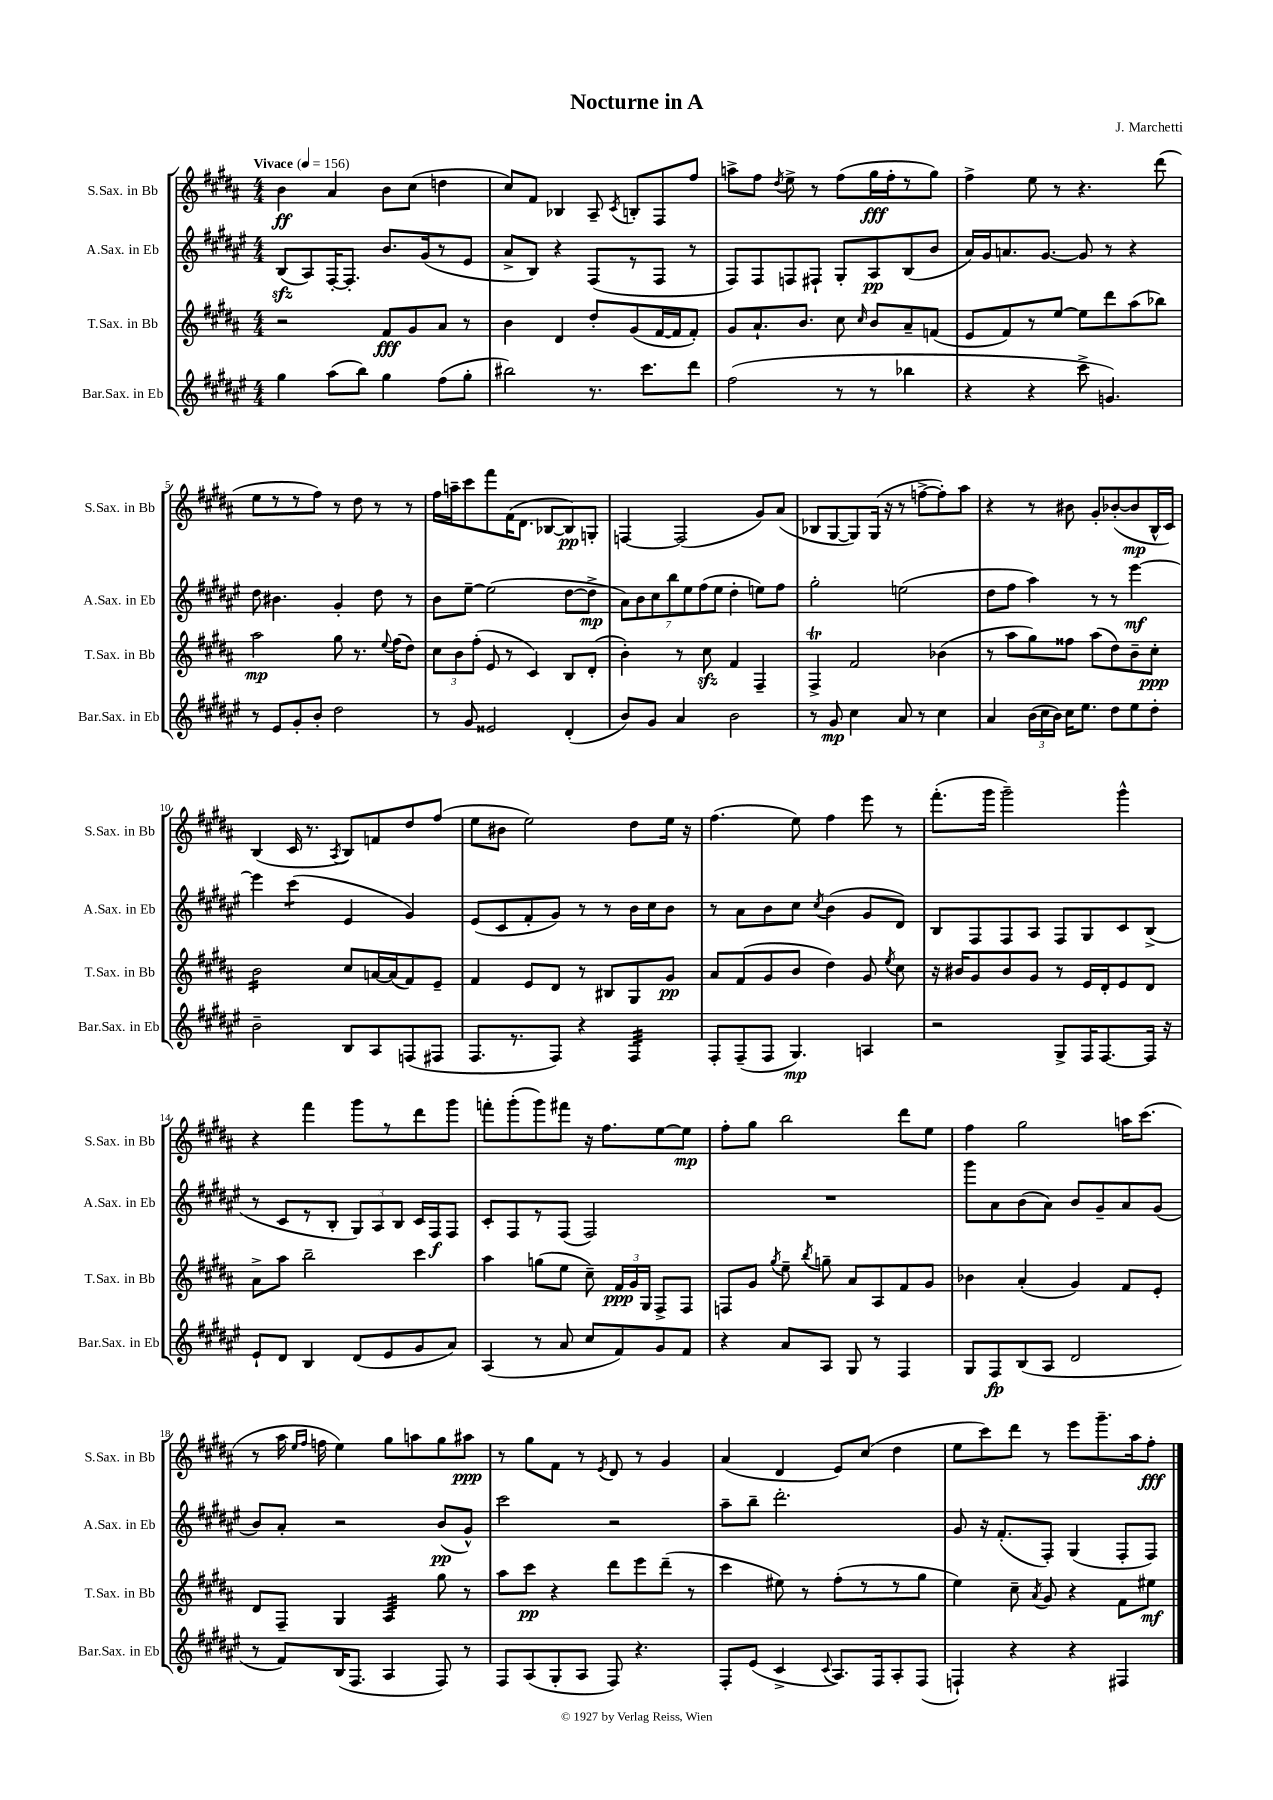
\header { title = "Nocturne in A" composer = "J. Marchetti" }
<<
\new StaffGroup <<
\new Staff = "s0" \with { instrumentName = "S.Sax. in Bb" shortInstrumentName = "S.Sax. in Bb" } {
    \clef treble \key b \major \numericTimeSignature \time 4/4 \tempo "Vivace" 4 = 156
    \autoBeamOff b'4\ff ais'4 b'8[ cis''8]( d''4 |
    cis''8[) fis'8] bes4 ais8-- \acciaccatura { cis'8 } b8[-. fis8 fis''8] |
    a''8[-> fis''8] \acciaccatura { dis''8 } e''8-> r8 fis''8[( gis''16\fff fis''16-. r8 gis''8]) |
    fis''4-> e''8 r8 r4. dis'''8( |
    e''8[ r8 r8 fis''8]) r8 dis''8 r8 r8 |
    fis''16[ a''16-- cis'''8 fis'''8 fis'16( dis'8.] bes8[~ bes8\pp) g8]-. |
    f4~ f2( gis'8[) ais'8]( |
    bes8[ gis8~ gis8) gis16]( r16 r8 f''8[~-> f''8-.) ais''8] |
    r4 r8 bis'8 gis'8[-. bes'8~-.( bes'8\mp b16-^ cis'16]) |
    b4( cis'16 r8. \acciaccatura { ais8 } b8[) f'8 dis''8 fis''8]( |
    e''8[ bis'8] e''2) dis''8[ e''16] r16 |
    fis''4.( e''8) fis''4 e'''8 r8 |
    fis'''8.[-.( gis'''16] gis'''2--) gis'''4-^ |
    r4 fis'''4 gis'''8[ r8 dis'''8 gis'''8] |
    f'''8[-. gis'''8-.( gis'''8) fis'''8] r16 fis''8.[ e''8~ e''8]\mp |
    fis''8[-. gis''8] b''2 dis'''8[ e''8] |
    fis''4 gis''2 a''16[ cis'''8.]( |
    r8 ais''16 \grace { e''16[ fis''16] } f''16 e''4) gis''8[ a''8 gis''8 ais''8]\ppp |
    r8 gis''8[ fis'8] r8 \acciaccatura { e'8 } dis'8 r8 gis'4 |
    ais'4( dis'4 e'8[) cis''8]( dis''4 |
    e''8[ cis'''8) dis'''8] r8 e'''8[ gis'''8.-- ais''16 fis''8]-.\fff \bar "|." |
}
\new Staff = "s1" \with { instrumentName = "A.Sax. in Eb" shortInstrumentName = "A.Sax. in Eb" } {
    \clef treble \key fis \major \numericTimeSignature \time 4/4
    \autoBeamOff b8[\sfz( ais8) fis16~-. fis8.]-. b'8.[ gis'16( r8 eis'8] |
    ais'8[-> b8]) r4 fis8[( r8 fis8] r8 |
    fis8[) fis8 f8 fis8]-! gis8[-. ais8\pp b8( b'8] |
    ais'16[) gis'16 a'8. gis'8.]~ gis'8 r8 r4 |
    dis''8 bis'4. gis'4-. dis''8 r8 |
    b'8[ eis''8]~-- eis''2( dis''8[~ dis''8]->\mp |
    \tuplet 7/4 { ais'8[) b'8 cis''8 b''8 eis''8 fis''8( eis''8] } dis''4-. e''8[) fis''8] |
    gis''2-. e''2( |
    dis''8[ fis''8] ais''4) r8 r8 eis'''4~\mf |
    eis'''4 cis'''4:8( eis'4 gis'4) |
    eis'8[( cis'8 fis'8-. gis'8]) r8 r8 b'16[ cis''16 b'8] |
    r8 ais'8[ b'8 cis''8] \acciaccatura { cis''8 } b'4( gis'8[ dis'8]) |
    b8[ fis8 fis8 ais8] fis8[ gis8 cis'8 b8]->( |
    r8 cis'8[ r8 b8]-. \tuplet 3/2 { gis8[) ais8 b8] } cis'16[ fis16\f fis8] |
    cis'8[-. fis8 r8 fis8]( fis2) |
    R1 |
    gis'''8[ ais'8 b'8( ais'8]) b'8[ gis'8-- ais'8 gis'8]( |
    b'8[) ais'8]-. r2 b'8[\pp( gis'8]-^) |
    cis'''2 r2 |
    ais''8[-- b''8]-- dis'''2.-. |
    gis'8 r16 fis'8.[-.( fis8]-.) gis4( fis8[-. fis8]) \bar "|." |
}
\new Staff = "s2" \with { instrumentName = "T.Sax. in Bb" shortInstrumentName = "T.Sax. in Bb" } {
    \clef treble \key b \major \numericTimeSignature \time 4/4
    \autoBeamOff r2 fis'8[\fff gis'8 ais'8] r8 |
    b'4 dis'4 dis''8[-. gis'8( fis'16~ fis'16 fis'8]-.) |
    gis'8[ ais'8.-! b'8.] cis''8 \grace { cis''16 } b'8[ ais'8-- f'8]( |
    e'8[ fis'8) r8 e''8]~ e''8[ dis'''8 ais''8( bes''8]) |
    ais''2\mp gis''8 r8. \appoggiatura { e''8 } fis''16[( dis''8]) |
    \tuplet 3/2 { cis''8[ b'8 fis''8]-.( } e'8 r8 cis'4) b8[ dis'8]-.( |
    b'4-.) r8 cis''8\sfz fis'4 fis4-- |
    fis4->\trill fis'2 bes'4( |
    r8 ais''8[ gis''8) fisis''8] ais''8[( dis''8) b'8-- cis''8]-.\ppp |
    b'2:16 cis''8[ a'16~ a'16( fis'8) e'8]-- |
    fis'4 e'8[ dis'8] r8 bis8[ gis8 gis'8]\pp |
    ais'8[ fis'8( gis'8 b'8] dis''4) gis'8 \acciaccatura { e''8 } cis''8 |
    r16 bis'16[ gis'8 bis'8 gis'8] r8 e'16[ dis'16-. e'8 dis'8] |
    ais'8[-> ais''8] b''2-- cis'''4 |
    ais''4 g''8[( e''8] cis''8--) \tuplet 3/2 { fis'16[\ppp gis'16 gis16] } fis8[-> fis8] |
    f8[ gis'8] \acciaccatura { gis''8 } e''8-- \acciaccatura { b''8 } g''8-- ais'8[ ais8 fis'8 gis'8] |
    bes'4 ais'4-.( gis'4) fis'8[ e'8]-. |
    dis'8[ fis8]-- gis4 ais4:32 gis''8 r8 |
    ais''8[ cis'''8]\pp r4 dis'''8[ e'''8 dis'''8]--( r8 |
    cis'''4 eis''8) r8 fis''8[-.( r8 r8 gis''8] |
    e''4) cis''8-- \acciaccatura { ais'8 } gis'8 r4 fis'8[ eis''8]\mf \bar "|." |
}
\new Staff = "s3" \with { instrumentName = "Bar.Sax. in Eb" shortInstrumentName = "Bar.Sax. in Eb" } {
    \clef treble \key fis \major \numericTimeSignature \time 4/4
    \autoBeamOff gis''4 ais''8[( b''8]) gis''4 fis''8[( gis''8]-. |
    bis''2) r8. cis'''8.[ dis'''8] |
    fis''2( r8 r8 bes''4 |
    r4 r4 cis'''8-> g'4.) |
    r8 eis'8[ gis'8-. b'8]-. dis''2 |
    r8 gis'8 eisis'2 dis'4-.( |
    b'8[) gis'8] ais'4 b'2 |
    r8 gis'8\mp cis''4 ais'8 r8 cis''4 |
    ais'4 \tuplet 3/2 { b'16[( cis''16 b'16]) } cis''16[ eis''8.] dis''8[ eis''8 dis''8]-. |
    b'2-- b8[ ais8 f8( fis8] |
    fis8.[ r8. fis8]) r4 fis4:32 |
    fis8[-. fis8--( fis8] gis4.\mp) a4 |
    r2 gis8[-> fis16 fis8.~ fis16] r16 |
    eis'8[-! dis'8] b4 dis'8[( eis'8 gis'8 ais'8]) |
    ais4( r8 ais'8 cis''8[ fis'8) gis'8 fis'8] |
    r4 ais'8[ ais8] gis8 r8 fis4 |
    gis8[ fis8\fp b8( ais8] dis'2 |
    r8 fis'8[) b16( fis8.] ais4 fis8) r8 |
    fis8[ ais8( gis8-. ais8] fis8) r4. |
    fis8[-. eis'8]( cis'4-> \appoggiatura { cis'8 } ais8.[) fis16 ais8-. fis8]( |
    f4-!) r4 r4 fis4 \bar "|." |
}
>>
>>
